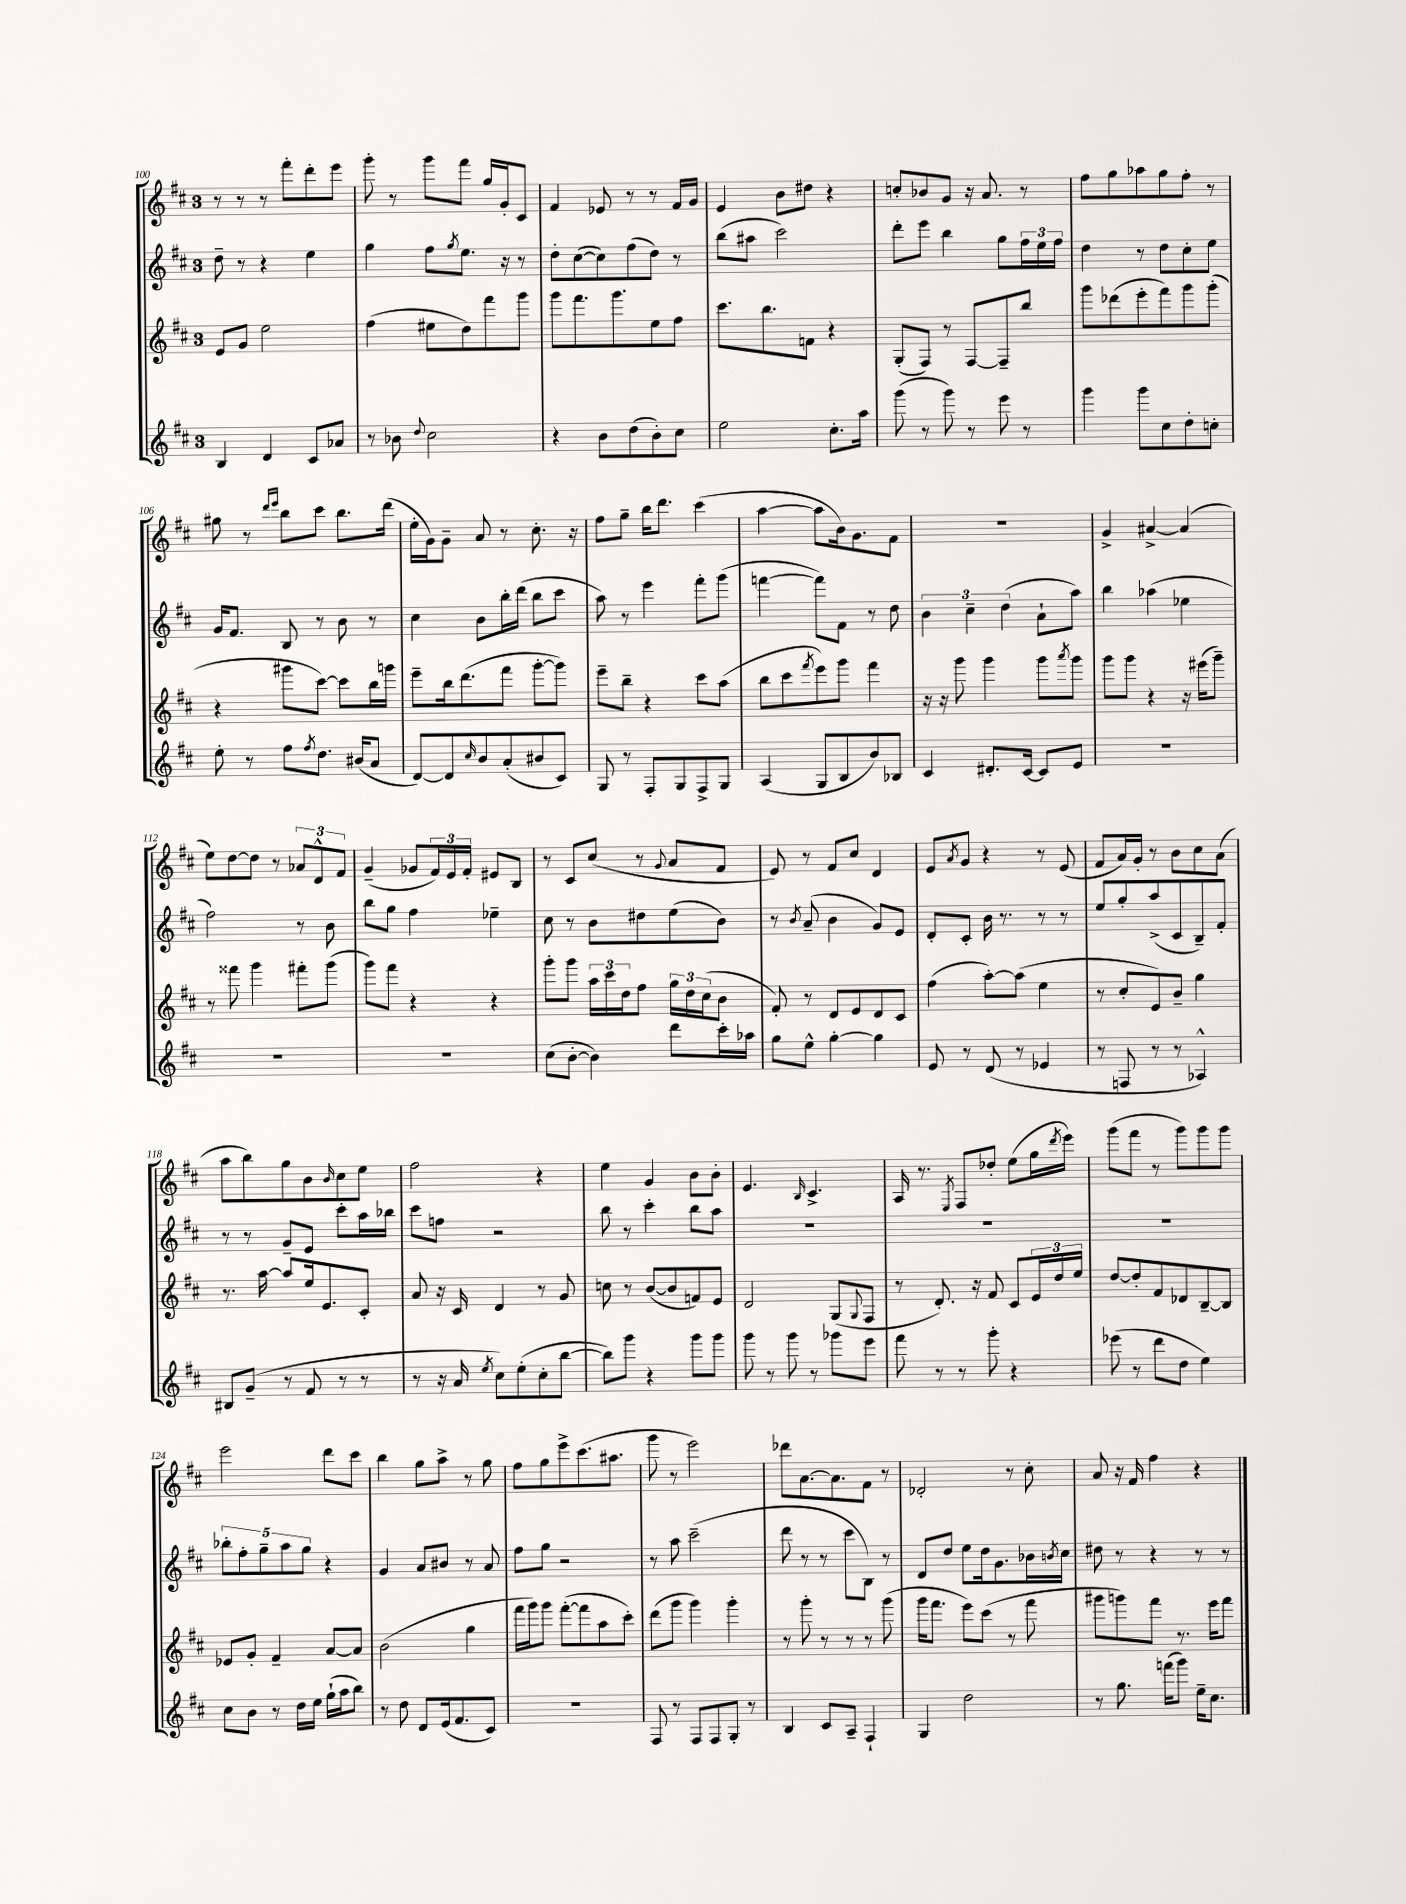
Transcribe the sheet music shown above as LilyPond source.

<<
\new StaffGroup <<
\new Staff = "s0" {
    \clef treble \key d \major \once \override Staff.TimeSignature.style = #'single-digit \time 3/4
    r8 r8 r8 fis'''8-. d'''8-. e'''8 |
    g'''8-. r8 g'''8 fis'''8 g''16 g'16-. cis'8 |
    fis'4 ees'8 r8 r8 fis'16 g'16 |
    e'4 b'8 dis''8 r4 |
    c''8-. bes'8 g'8 r16 a'8. r8 |
    fis''8 g''8 aes''8 g''8 fis''8-. r8 |
    gis''8 r8 \grace { d'''16 e'''16 } b''8 cis'''8 b''8. d'''16( |
    e''16-. g'16) g'8-- a'8 r8 cis''8.-. r16 |
    fis''8 g''8-- b''16 d'''8. cis'''4( |
    a''4~ a''8 b'16) g'8. fis'8 |
    R2. |
    g'4-> ais'4~-> ais'4( |
    e''8) d''8~ d''8 r8 \tuplet 3/2 { aes'8 d'8-^ fis'8 } |
    g'4--( ges'8 \tuplet 3/2 { fis'16) e'16 fis'16-. } eis'8 b8 |
    r8 cis'8 cis''8( r8 \appoggiatura { g'8 } a'8 fis'8 |
    e'8) r8 fis'8 cis''8 d'4 |
    e'8 \acciaccatura { a'8 } g'8 r4 r8 e'8( |
    fis'8 a'16) g'16-. r8 b'8 cis''8 a'8( |
    a''8 b''8) g''8 b'8 \grace { b'16 } cis''8 e''8 |
    fis''2 r4 |
    e''4 g'4 b'8 b'8-. |
    e'4. \grace { b16 } cis'4.-> |
    a16 r8. \acciaccatura { e8 } fis8 des''8-. e''8( g''16 \acciaccatura { d'''8 } e'''16) |
    g'''8( fis'''8 r8 g'''8) g'''8 g'''8 |
    e'''2 d'''8 cis'''8 |
    b''4 g''8 a''8-> r8 g''8 |
    fis''8 g''8 e'''8-> cis'''8.( ais''8. |
    g'''8 r8 e'''2) |
    des'''8 a'8.~ a'8. fis'8 r8 |
    des'2-. r8 cis''8-. |
    a'8 r16 fis'16 fis''4 r4 \bar "|." |
}
\new Staff = "s1" {
    \clef treble \key d \major \once \override Staff.TimeSignature.style = #'single-digit \time 3/4
    d''8-- r8 r4 e''4 |
    g''4 fis''8 \acciaccatura { g''8 } e''8. r16 r8 |
    d''8-. cis''8~( cis''8) fis''8( d''8) r8 |
    b''8( ais''8 cis'''2) |
    d'''8-. e'''8 b''4 g''8 \tuplet 3/2 { fis''16 e''16 fis''16 } |
    d''4 r8 d''8 cis''8-. e''8 |
    g'16 fis'8. b8 r8 b'8 r8 |
    cis''4 b'8 b''16-. d'''16( b''8 cis'''8 |
    a''8) r8 e'''4 fis'''8-. g'''8( |
    f'''4~ f'''8) fis'8 r8 d''8 |
    \tuplet 3/2 { b'4 cis''4-- d''4( } a'8-! a''8) |
    b''4 aes''4( ees''4 |
    fis''2) r8 b'8 |
    b''8 g''8 fis''4 ees''4-- |
    cis''8 r8 b'8 dis''8 e''8( b'8) |
    r8 \acciaccatura { b'8 } a'8--( b'4 g'8) e'8 |
    d'8-. cis'8-. b'16 r8. r8 r8 |
    e''8 g''8-. a''8->( cis'8 b8--) fis'8-. |
    r8 r8 g'8-- e'8 cis'''8-. a''16 bes''16 |
    cis'''8 f''8 r2 |
    b''8 r8 cis'''4-. b''8 a''8 |
    R2. |
    R2. |
    R2. |
    \tuplet 5/4 { bes''8-. fis''8-. g''8-- a''8 g''8 } r4 |
    g'4 a'8 bis'8 r8 a'8 |
    fis''8 g''8 r2 |
    r8 a''8 cis'''2--( |
    d'''8 r8 r8 cis'''8 b8) r8 |
    d'8 d''8 e''8 d''16 g'8. bes'16 \acciaccatura { b'8 } cis''16 |
    dis''8 r8 r4 r8 r8 \bar "|." |
}
\new Staff = "s2" {
    \clef treble \key d \major \once \override Staff.TimeSignature.style = #'single-digit \time 3/4
    e'8 g'8 e''2 |
    fis''4( eis''8 d''8) fis'''8 g'''8 |
    g'''8 fis'''8. g'''8. e''8 fis''8 |
    cis'''8. b''8. f'8 r4 |
    g8-.( fis8) r8 fis8~ fis8-- b''8 |
    g'''8 des'''8( e'''8-. fis'''8) g'''8 g'''8-.( |
    r4 gis'''8 cis'''8~) cis'''8 b''16 g'''16 |
    e'''8-- b''16 d'''8.( fis'''8 g'''8~-. g'''8) |
    e'''8-- b''8-- r4 cis'''8 a''8( |
    b''8 cis'''8 \acciaccatura { fis'''8 } e'''8) g'''8 fis'''4 |
    r16 r16 g'''8 g'''4 g'''8 \acciaccatura { a'''8 } g'''8 |
    g'''8 g'''8 r4 r16 eis'''16( g'''8--) |
    r8 fisis'''8 g'''4 fis'''8-. g'''8( |
    g'''8) fis'''8 r4 r4 |
    g'''8-. g'''8 \tuplet 3/2 { a''16 cis'''16 d''16 } fis''8 \tuplet 3/2 { g''16 d''16 cis''16( } b'8 |
    fis'8-.) r8 d'8 e'8 d'8 cis'8 |
    fis''4( a''8~-.) a''8( e''4 |
    r8 cis''8-. e'8) b'8-- g''4 |
    r8. a''16~ a''8 e''16 e'8. cis'8-. |
    a'8 r16 cis'16 d'4 r8 g'8 |
    c''8 r8 b'8~( b'8 f'8) e'8 |
    d'2 g8( \appoggiatura { g8 } fis8 |
    r8 d'8.-.) r16 fis'8 cis'8 \tuplet 3/2 { e'16 d''16 e''16 } |
    d''8~ d''8-. fis'8 des'8 b8~-- b8 |
    ees'8 g'8-. fis'4-- a'8~ a'8 |
    b'2( g''4 |
    fis'''16 g'''16) g'''8 fis'''8~-.( fis'''8 a''8 cis'''8-.) |
    d'''8( g'''8 g'''4) g'''4-. |
    r8 g'''8-. r8 r8 r8 g'''8( |
    g'''16 fis'''8. e'''8) cis'''8( r8 fis'''8 |
    gis'''8 g'''8) fis'''8 r8. e'''16 fis'''8 \bar "|." |
}
\new Staff = "s3" {
    \clef treble \key d \major \once \override Staff.TimeSignature.style = #'single-digit \time 3/4
    b4 d'4 cis'8 aes'8 |
    r8 bes'8 \appoggiatura { d''8 } cis''2 |
    r4 b'8 d''8( b'8-.) cis''8 |
    e''2 cis''8.-. a''16 |
    g'''8( r8 g'''8) r8 e'''8 r8 |
    g'''4 g'''8 cis''8 d''8-. c''8-. |
    e''8-. r8 fis''8 \acciaccatura { fis''8 } d''8. bis'16( a'8 |
    d'8~) d'8 \grace { cis''16 } b'8 a'8-.( bis'8 cis'8) |
    g8 r8 fis8-. g8 fis8-> g8 |
    a4( g8 b8 b'8) bes8 |
    cis'4 dis'8.-. cis'16~ cis'8 e'8 |
    R2. |
    R2. |
    R2. |
    cis''8( b'8~-. b'4) d'''8 cis'''16-. aes''16 |
    g''8 e''8-^ g''4~-. g''4 |
    e'8 r8 d'8( r8 ees'4 |
    r8 f8 r8 r8 aes4-^) |
    bis8 g'8--( r8 fis'8 r8 r8 |
    r8 r16 a'16 \acciaccatura { e''8 } cis''8) e''8-.( cis''8-. b''8~ |
    b''8) g'''8 r4 g'''8 g'''8 |
    g'''8 r8 g'''8 r8 ges'''8 e'''8 |
    fis'''8 r8 r8 g'''8-. r4 |
    ees'''8( r8 d'''8 d''8 e''4) |
    cis''8 b'8 r8 d''16 e''16 g''16-!( a''16 b''8) |
    r8 d''8 d'8 e'16( fis'8. cis'8) |
    R2. |
    fis8 r8 fis8 fis8 g8-. r8 |
    b4 cis'8 a8-- fis4-! |
    g4 d''2 |
    r8 g''8. f'''16( g'''8) e''16-- cis''8. \bar "|." |
}
>>
>>
\layout { \context { \Score currentBarNumber = #100 } }
